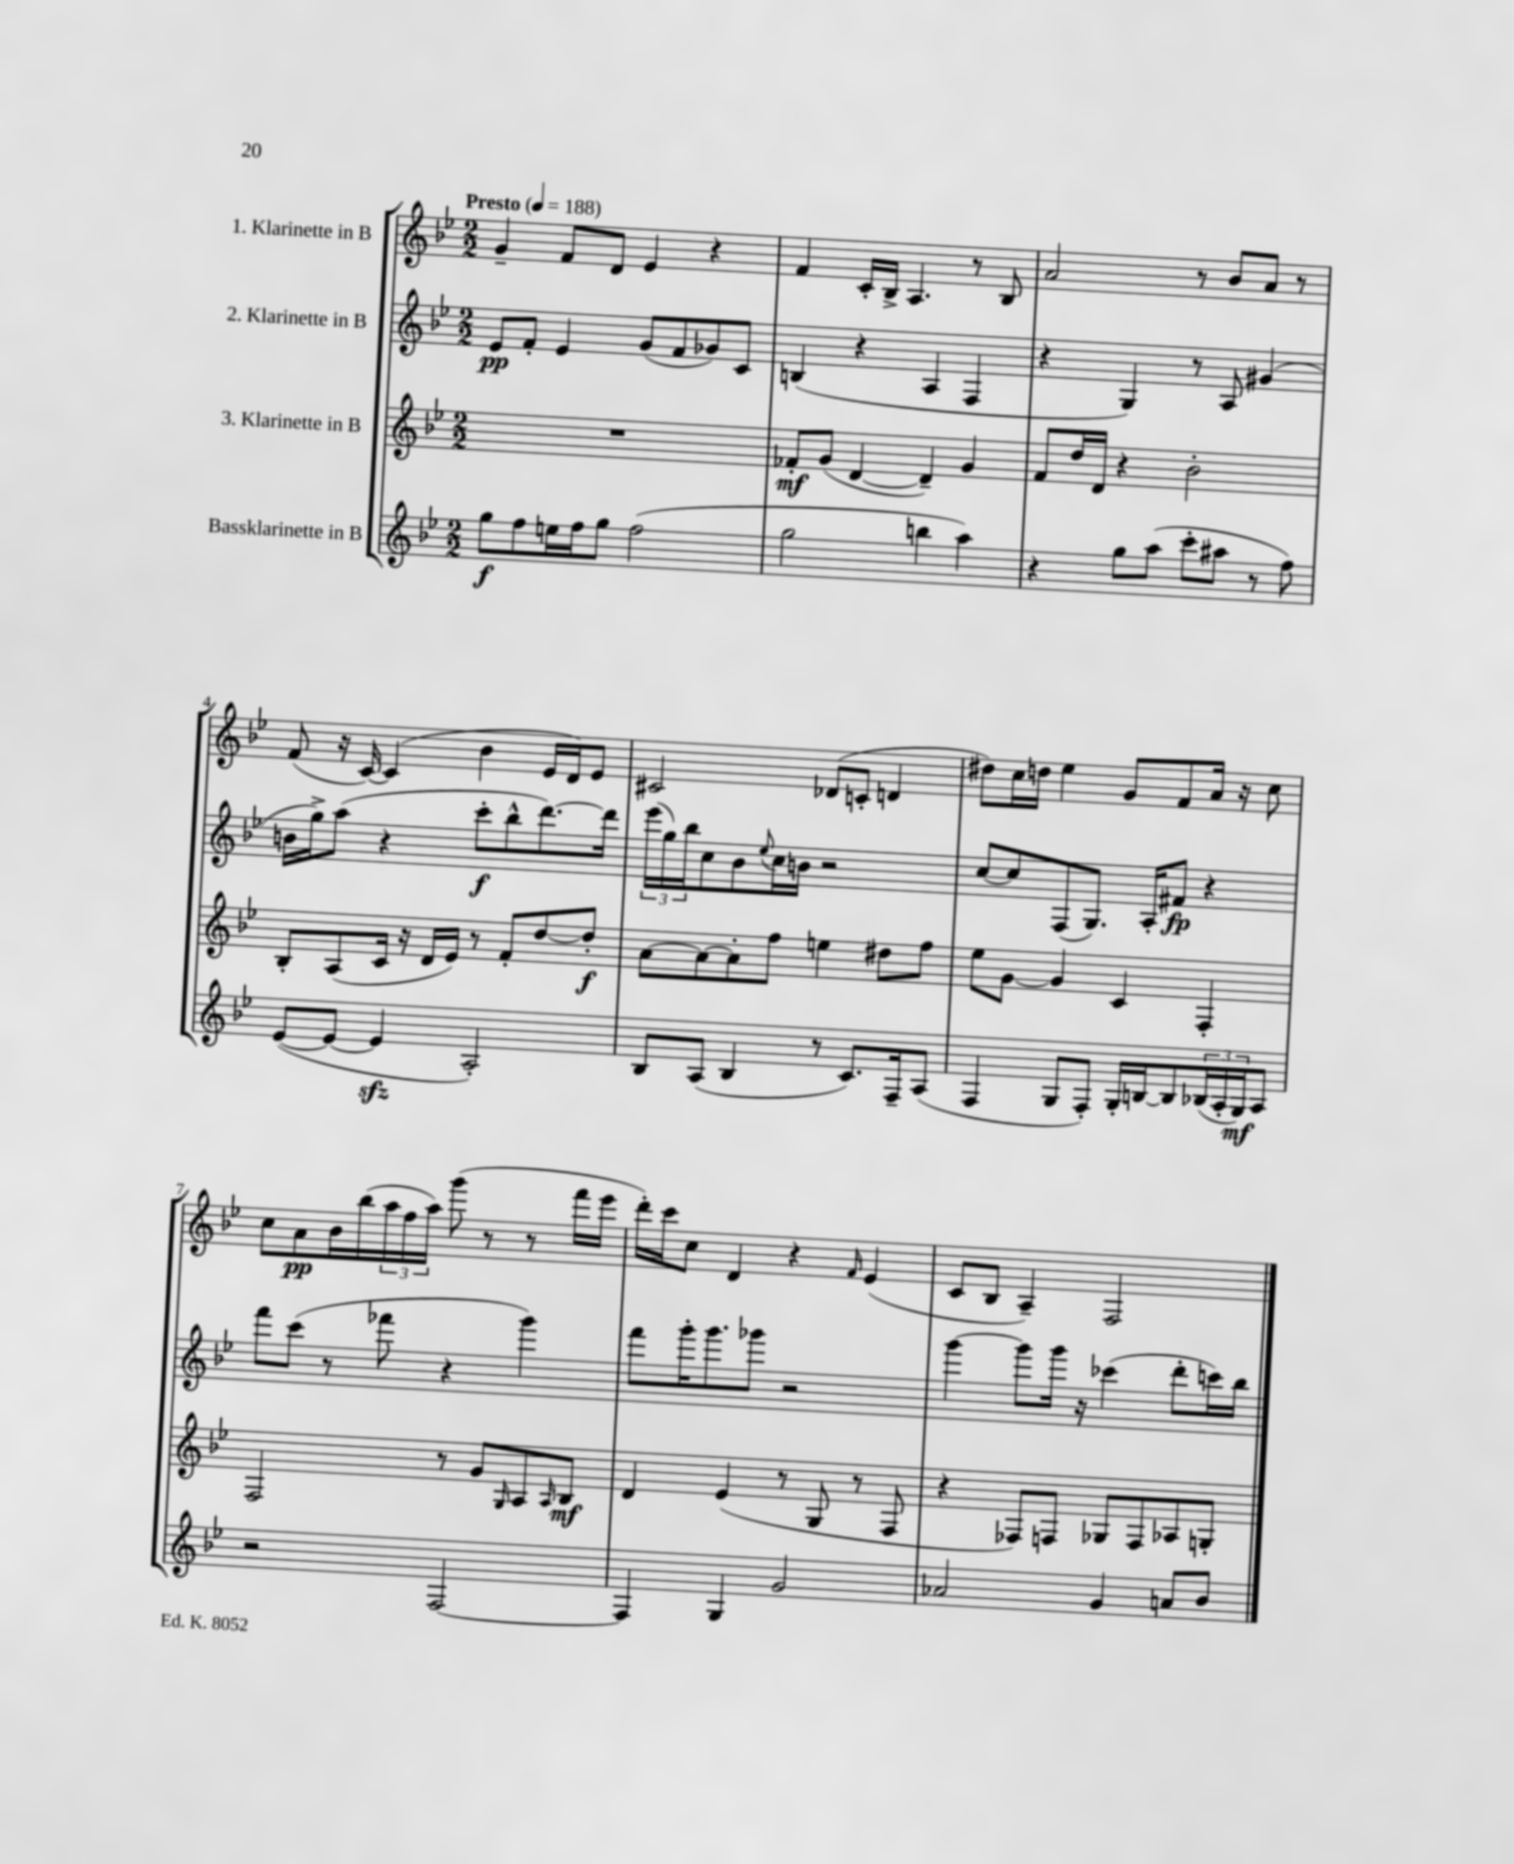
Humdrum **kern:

**kern	**dynam	**kern	**dynam	**kern	**dynam	**kern	**dynam
*part4	*part4	*part3	*part3	*part2	*part2	*part1	*part1
*staff4	*staff4	*staff3	*staff3	*staff2	*staff2	*staff1	*staff1
*I"Bassklarinette in B	*	*I"3. Klarinette in B	*	*I"2. Klarinette in B	*	*I"1. Klarinette in B	*
*clefG2	*	*clefG2	*	*clefG2	*	*clefG2	*
*k[b-e-]	*	*k[b-e-]	*	*k[b-e-]	*	*k[b-e-]	*
*M2/2	*	*M2/2	*	*M2/2	*	*M2/2	*
*MM188	*	*MM188	*	*MM188	*	*MM188	*
=1	=1	=1	=1	=1	=1	=1	=1
!	!	!	!	!	!	!LO:TX:a:B:t=Presto	!
8gg\L	f	1r	.	8e-/L	pp	4g~/	.
8ff\	.	.	.	8f'/J	.	.	.
16een\L	.	.	.	4e-/	.	8f/L	.
16ff\J	.	.	.	.	.	.	.
8gg\J	.	.	.	.	.	8d/J	.
(2ff\	.	.	.	(8g/L	.	4e-/	.
.	.	.	.	8f/	.	.	.
.	.	.	.	8g-X/)	.	4r	.
.	.	.	.	8c/J	.	.	.
=2	=2	=2	=2	=2	=2	=2	=2
2gg\	.	8f-X'/L	mf	(4Bn/	.	4f/	.
.	.	(8g/J	.	.	.	.	.
.	.	[4d/	.	4r	.	16c'/LL	.
.	.	.	.	.	.	16B-^/JJ	.
.	.	.	.	.	.	4.A/	.
4bbn\	.	4d~/])	.	4A/	.	.	.
4aa\)	.	4g/	.	4F/	.	8r	.
.	.	.	.	.	.	8B-/	.
=3	=3	=3	=3	=3	=3	=3	=3
4r	.	8f/L	.	4r	.	2a/	.
.	.	16dd/L	.	.	.	.	.
.	.	16d/JJ	.	.	.	.	.
8gg\L	.	4r	.	4G/)	.	.	.
(8aa\J	.	.	.	.	.	.	.
8ccc'\L	.	2b-'\	.	8r	.	8r	.
8aa#X\J	.	.	.	8A/	.	8b-/L	.
8r	.	.	.	(4g#X/	.	8a/J	.
8ff\)	.	.	.	.	.	8r	.
!!LO:LB:g=z
=4	=4	=4	=4	=4	=4	=4	=4
([8e-/L	.	8B-'/L	.	16bn\LL	.	(8f/	.
.	.	.	.	16gg^\J)	.	.	.
8e-/J_	.	(8A/	.	(8aa\J	.	16r	.
.	.	.	.	.	.	[16c/)	.
4e-zz/]	.	16c/Jk	.	4r	.	(4c/]	.
.	.	16r	.	.	.	.	.
.	.	16d/LL	.	.	.	.	.
.	.	16e-/JJ)	.	.	.	.	.
2A'/)	.	8r	.	8ccc'\L	f	4b-\	.
.	.	8f'/L	.	8bb-^^\	.	.	.
.	.	[8dd/	.	[8.ddd\)	.	16e-/LL	.
.	.	.	.	.	.	16d/J)	.
.	.	8dd'/J]	f	.	.	8e-/J	.
.	.	.	.	16ddd\Jk]	.	.	.
=5	=5	=5	=5	=5	=5	=5	=5
8B-/L	.	[8a\L	.	(24eee-\LL	.	2c#X/	.
.	.	.	.	24gg\)	.	.	.
.	.	.	.	24bb-\J	.	.	.
(8A/J	.	8a\_	.	8cc\	.	.	.
4B-/	.	8a'\]	.	8b-\	.	.	.
.	.	.	.	8qqee-/	.	.	.
.	.	8ff\J	.	16cc\L	.	.	.
.	.	.	.	16bn\JJ	.	.	.
8r	.	4een\	.	2r	.	(8d-X/L	.
8.c/L)	.	.	.	.	.	8cn'/J	.
.	.	8dd#X\L	.	.	.	4dn/	.
16F~/k	.	.	.	.	.	.	.
(8A/J	.	8ff\J	.	.	.	.	.
=6	=6	=6	=6	=6	=6	=6	=6
4F/	.	8ee-\L	.	[8cc/L	.	8dd#X\L)	.
.	.	[8g\J	.	8cc/]	.	16cc\L	.
.	.	.	.	.	.	16ddn\JJ	.
8G/L	.	4g/]	.	(8F/	.	4ee-\	.
8F'/J)	.	.	.	8.G/J)	.	.	.
16G'/LL	.	4c/	.	.	.	8g/L	.
[16Bn/J	.	.	.	16A'/KL	.	.	.
8B/]	.	.	.	8f#X/J	fp	8f/	.
(24B-X/L	.	4F'/	.	4r	.	16a/Jk	.
24A'/	.	.	.	.	.	.	.
.	.	.	.	.	.	16r	.
24G/J)	mf	.	.	.	.	.	.
8A/J	.	.	.	.	.	8cc\	.
!!LO:LB:g=z
=7	=7	=7	=7	=7	=7	=7	=7
2r	.	2F/	.	8fff\L	.	8cc\L	.
.	.	.	.	(8ccc\J	.	8a\	pp
.	.	.	.	8r	.	16b-\L	.
.	.	.	.	.	.	(16bb-\	.
.	.	.	.	8fff-X\	.	24aa\	.
.	.	.	.	.	.	24ff\	.
.	.	.	.	.	.	24aa\JJ)	.
[2F/	.	8r	.	4r	.	(8ggg\	.
.	.	8g/L	.	.	.	8r	.
.	.	16qqG/	.	.	.	.	.
.	.	8A/	.	4ggg\)	.	8r	.
.	.	16qqA/	.	.	.	.	.
.	.	8B-/J	mf	.	.	16fff\LL	.
.	.	.	.	.	.	16eee-\JJ	.
=8	=8	=8	=8	=8	=8	=8	=8
4F/]	.	4d/	.	8fff\L	.	16ddd'\LL)	.
.	.	.	.	.	.	16ccc\J	.
.	.	.	.	16ggg'\K	.	8cc\J	.
.	.	.	.	8.ggg\	.	.	.
4G/	.	(4e-/	.	.	.	4d/	.
.	.	.	.	8ggg-X\J	.	.	.
2g/	.	8r	.	2r	.	4r	.
.	.	8G/	.	.	.	.	.
.	.	.	.	.	.	16qqf/	.
.	.	8r	.	.	.	(4e-/	.
.	.	8F/	.	.	.	.	.
=9	=9	=9	=9	=9	=9	=9	=9
2a-X/	.	4r	.	[4ggg\	.	8c/L	.
.	.	.	.	.	.	8B-/J	.
.	.	8F-X/L)	.	8ggg\L]	.	4A~/)	.
.	.	8Fn/J	.	16ggg\Jk	.	.	.
.	.	.	.	16r	.	.	.
4g/	.	8G-X/L	.	(4ccc-X\	.	2F/	.
.	.	8F/	.	.	.	.	.
8an/L	.	8A-X/	.	8ddd'\L	.	.	.
8b-/J	.	8Gn'/J	.	16cccn\L)	.	.	.
.	.	.	.	16bb-\JJ	.	.	.
==	==	==	==	==	==	==	==
*-	*-	*-	*-	*-	*-	*-	*-
